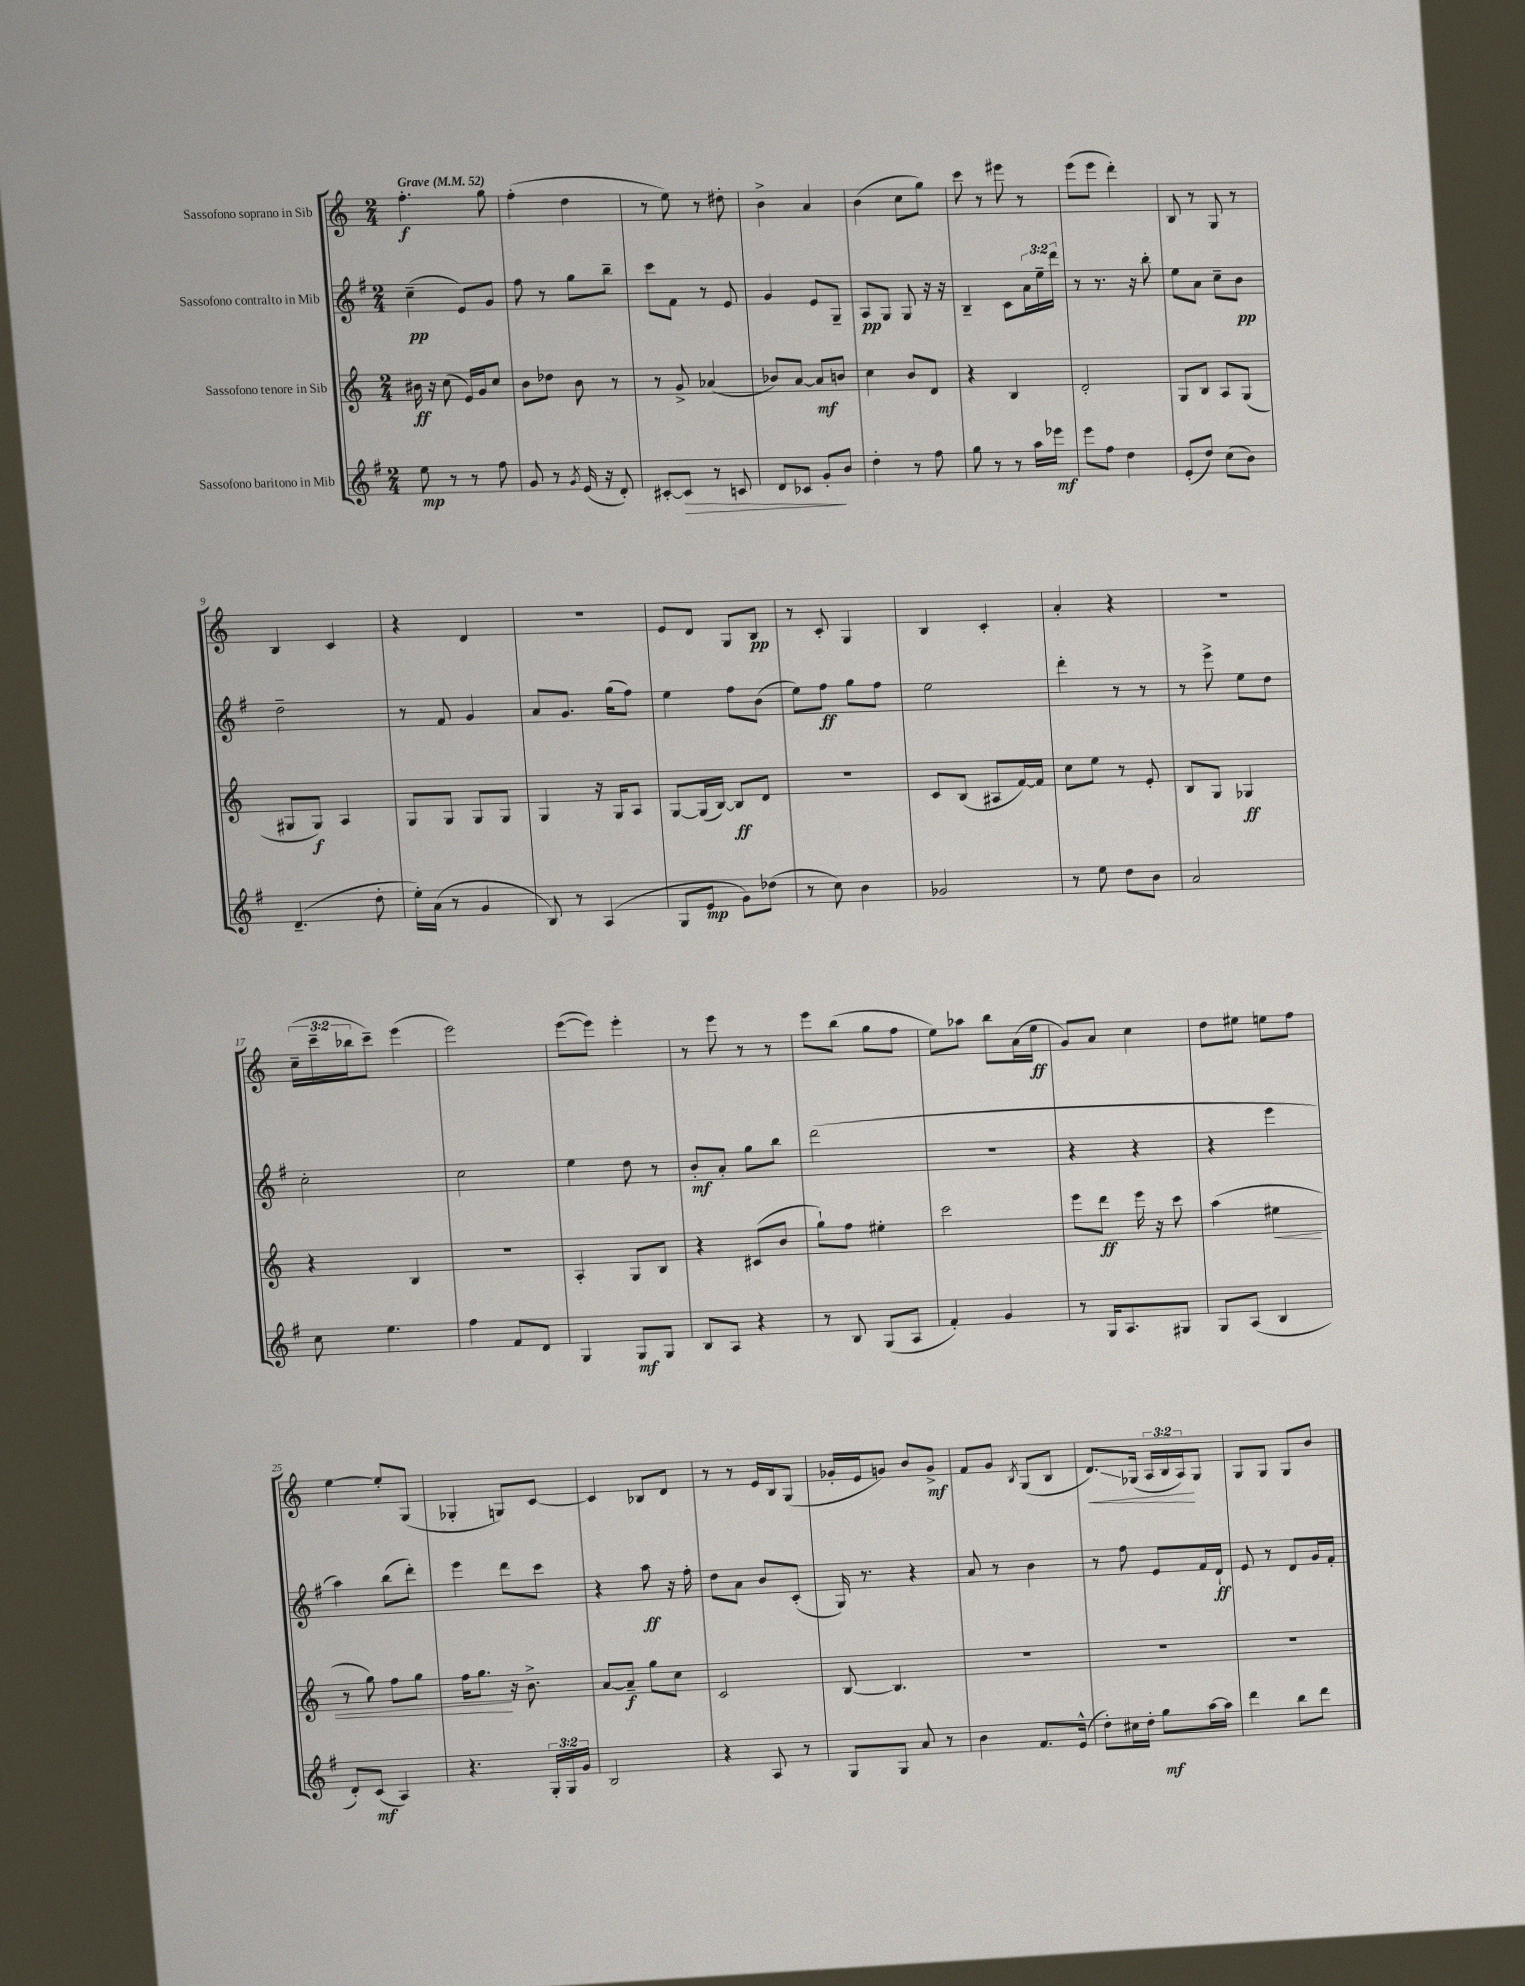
<<
\new StaffGroup <<
\new Staff = "s0" \with { instrumentName = "Sassofono soprano in Sib" } {
    \clef treble \key c \major \numericTimeSignature \time 2/4 \override Staff.TupletNumber.text = #tuplet-number::calc-fraction-text \tempo "Grave" 4 = 52
    f''4.-.\f g''8 |
    f''4-.( d''4 |
    r8 e''8) r8 dis''8-. |
    b'4-> a'4 |
    b'4( c''8 g''8) |
    c'''8 r8 eis'''8 r8 |
    e'''8( e'''8 d'''4-.) |
    b8 r8 g8 r8 |
    b4 c'4 |
    r4 d'4 |
    r2 |
    e'8 d'8 g8 b8\pp |
    r8 c'8-. g4 |
    b4 c'4-. |
    a'4-. r4 |
    R2 |
    \tuplet 3/2 { c''16--( c'''16-- bes''16 } c'''8--) e'''4( |
    e'''2) |
    e'''8~( e'''8) e'''4-. |
    r8 e'''8 r8 r8 |
    e'''8 b''8( g''8 f''8 |
    e''8) aes''8 b''8 a'16( e''16\ff |
    g'8) a'8 c''4 |
    d''8 eis''8 e''8 f''8 |
    e''4~ e''8-. g8( |
    ges4-. g8) c'8~ |
    c'4 bes8 d'8 |
    r8 r8 e'16 b16 g8( |
    ges'16-. e'16 g'8) b'8 g'8->\mf |
    f'8 g'8 \acciaccatura { b8 } g8( b8 |
    d'8.\glissando\<) ges16( \tuplet 3/2 { a16 b16 a16\!) } ges8 |
    g8 g8 g8 b'8 \bar "|." |
}
\new Staff = "s1" \with { instrumentName = "Sassofono contralto in Mib" } {
    \clef treble \key g \major \numericTimeSignature \time 2/4 \override Staff.TupletNumber.text = #tuplet-number::calc-fraction-text
    c''4--\pp( e'8) g'8 |
    fis''8 r8 g''8 b''8-- |
    c'''8 fis'8 r8 e'8 |
    g'4 e'8 g8-- |
    a8\pp g8 g8 r16 r16 |
    b4-- c'8 \tuplet 3/2 { a'16 e''16-- d'''16 } |
    r8 r8. r16 b''8-. |
    e''8 a'8 c''8-- b'8\pp |
    d''2-- |
    r8 fis'8 g'4 |
    a'8 g'8. g''16( fis''8) |
    e''4 fis''8 b'8( |
    e''8) fis''8\ff g''8 fis''8 |
    e''2 |
    d'''4-. r8 r8 |
    r8 e'''8-> e''8 d''8 |
    c''2-. |
    c''2 |
    e''4 d''8 r8 |
    b'8-.\mf a'8-. g''8 b''8 |
    d'''2( |
    r2 |
    r4 r4 |
    r4 e'''4 |
    a''4) b''8( d'''8-.) |
    e'''4 d'''8 c'''8 |
    r4 a''8\ff r16 fis''16-. |
    d''8 a'8 b'8 c'8-.( |
    g16) r8. r4 |
    a'8 r8 b'4 |
    r8 fis''8 e'8 fis'16 d'16-!\ff |
    e'8 r8 d'8 g'16 fis'16-. \bar "|." |
}
\new Staff = "s2" \with { instrumentName = "Sassofono tenore in Sib" } {
    \clef treble \key c \major \numericTimeSignature \time 2/4
    bis'16\ff r16 c''8( e'16) g'16 c''8 |
    b'8 des''8 b'8 r8 |
    r8 g'8-> aes'4( |
    bes'8) a'8~ a'8\mf b'8 |
    c''4 b'8 d'8 |
    r4 b4 |
    d'2-. |
    g8 b8 a8 g8( |
    gis8 gis8\f) a4 |
    g8 g8 g8 g8 |
    g4 r16 g16 a8 |
    g8~ g16( b16~) b8\ff d'8 |
    R2 |
    c'8 b8( ais8 f'16~) f'16 |
    c''8 e''8 r8 e'8-. |
    b8 g8 ges4\ff |
    r4 b4 |
    R2 |
    a4-. g8 b8 |
    r4 cis'8( b'8 |
    g''8-!) f''8 eis''4-. |
    c'''2 |
    e'''8 d'''8\ff e'''16 r16 c'''8 |
    a''4( eis''4\< |
    r8 g''8) f''8 g''8 |
    f''16 g''8.\! r16 b'8.-> |
    a'8~ a'8--\f g''8 c''8 |
    c'2 |
    b8~ b4. |
    R2 |
    R2 |
    R2 \bar "|." |
}
\new Staff = "s3" \with { instrumentName = "Sassofono baritono in Mib" } {
    \clef treble \key g \major \numericTimeSignature \time 2/4 \override Staff.TupletNumber.text = #tuplet-number::calc-fraction-text
    e''8\mp r8 r8 fis''8 |
    g'8 r8 \acciaccatura { g'8 } e'16( r16 d'8-.) |
    cis'8~-. cis'8\> r8 c'8 |
    d'8 ces'8 g'8-.\! b'8 |
    d''4-. r8 fis''8 |
    g''8 r8 r8 a''16 ees'''16\mf |
    e'''8 fis''8 d''4 |
    e'8-.( d''8) c''8( b'8) |
    d'4.--( d''8-. |
    e''16-.) a'16( r8 g'4 |
    b8) r8 a4( |
    g8 e'8\mp g'8) des''8( |
    r8 c''8) b'4 |
    ges'2 |
    r8 e''8 d''8 b'8 |
    a'2 |
    c''8 e''4. |
    fis''4 fis'8 d'8 |
    g4 g8\mf g8 |
    b8 a8 r4 |
    r8 b8 g8( a8 |
    fis'4-.) g'4 |
    r8 g16 a8. gis8 |
    g8 a8( b4 |
    d'8-.) c'8\mf( a4) |
    r4. \tuplet 3/2 { g16-. g16 g'16 } |
    b2 |
    r4 a8 r8 |
    g8 g8 a'8 r8 |
    b'4 fis'8. e'16-^( |
    d''8-.) cis''16 d''16-. g''8\mf a''16~ a''16 |
    d'''4 b''8 d'''8 \bar "|." |
}
>>
>>
